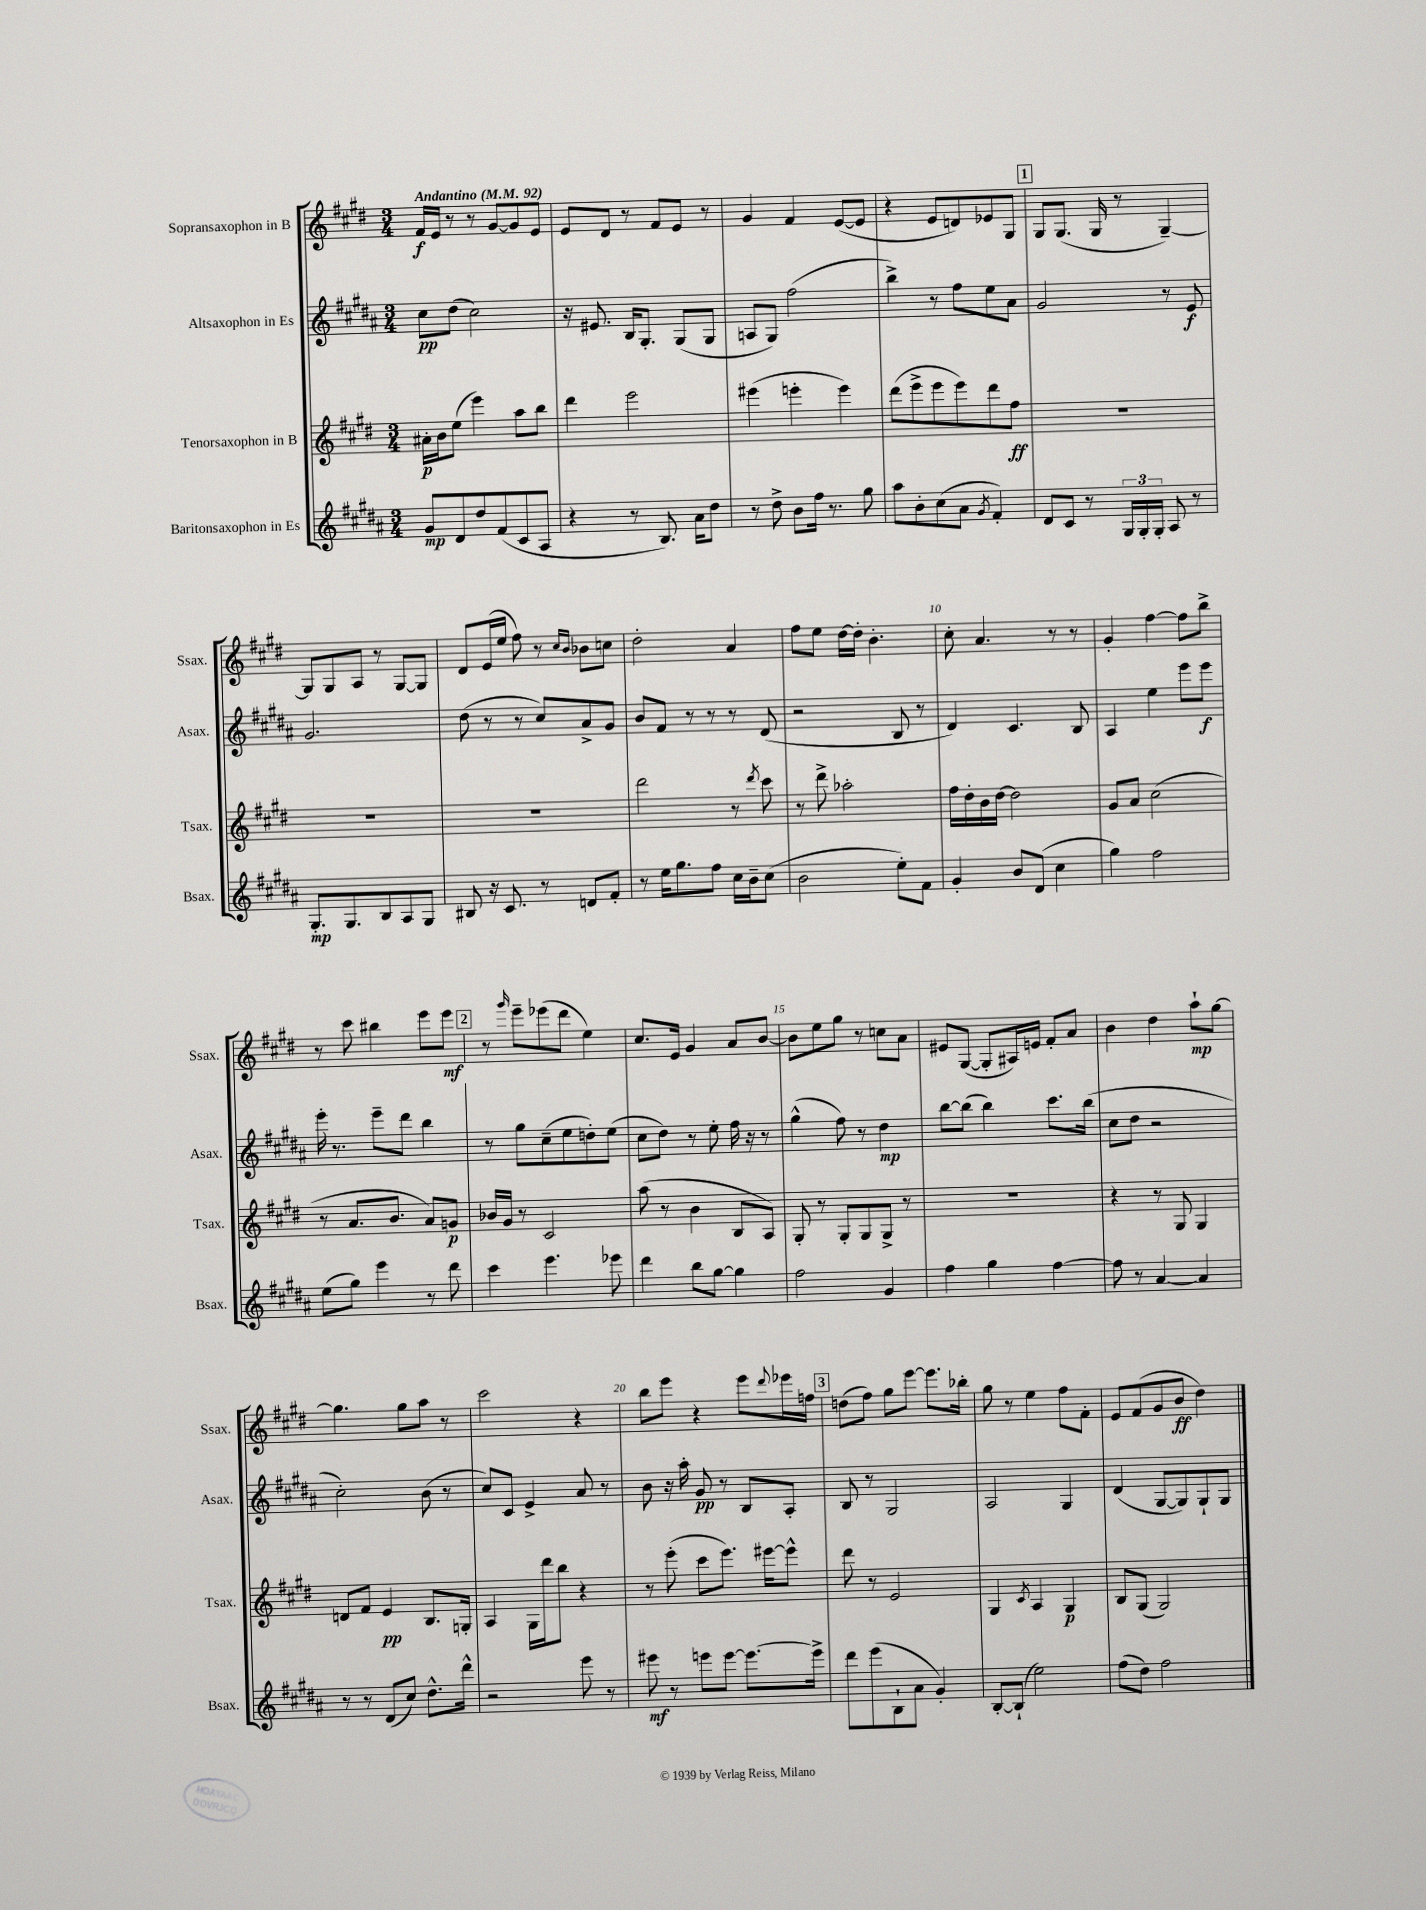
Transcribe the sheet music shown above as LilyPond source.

<<
\new StaffGroup <<
\new Staff = "s0" \with { instrumentName = "Sopransaxophon in B" shortInstrumentName = "Ssax." } {
    \clef treble \key e \major \numericTimeSignature \time 3/4 \tempo "Andantino" 4 = 92
    fis'16\f e'16 r8 r8 gis'8~ gis'8 e'8 |
    e'8 dis'8 r8 fis'8 e'8 r8 |
    gis'4 fis'4 e'8~( e'8 |
    r4 e'8 d'8) ees'8 gis8 |
    \mark \markup { \box "1" } gis8 gis8.( gis16 r8 gis4~--) |
    gis8 gis8 a8 r8 gis8~ gis8 |
    dis'8 e'16( e''16 fis''8) r8 \grace { cis''16 b'16 } bes'8 c''8 |
    dis''2-. a'4 |
    fis''8 e''8 dis''16~ dis''16-. b'4.-. |
    cis''8-. a'4. r8 r8 |
    gis'4-. fis''4~ fis''8 b''8-> |
    r8 cis'''8 bis''4 e'''8 e'''8\mf |
    \mark \markup { \box "2" } r8 \grace { gis'''16 } e'''8-- ees'''8( dis'''8 e''4) |
    cis''8. e'16 gis'4 a'8 b'8~ |
    b'8 e''8 gis''8 r8 c''8 a'8 |
    eis'8 gis8~( gis8-. ais16) e'16 fis'8-. a'8 |
    b'4 dis''4 a''8-!\mp gis''8~ |
    gis''4. gis''8 a''8 r8 |
    cis'''2 r4 |
    b''8 e'''8 r4 e'''8 \appoggiatura { dis'''8 } ees'''16 f''16 |
    \mark \markup { \box "3" } d''8( fis''8) gis''8 e'''8~ e'''8. bes''16-. |
    gis''8 r8 e''4 fis''8 fis'8-. |
    e'8 fis'8( gis'8 b'8\ff dis''4) \bar "|." |
}
\new Staff = "s1" \with { instrumentName = "Altsaxophon in Es" shortInstrumentName = "Asax." } {
    \clef treble \key b \major \numericTimeSignature \time 3/4
    cis''8\pp dis''8( cis''2) |
    r16 eis'8. b16 gis8.-. gis8( gis8 |
    a8 gis8) fis''2( |
    b''4->) r8 fis''8 e''8 ais'8 |
    \mark \markup { \box "1" } gis'2 r8 e'8\f |
    gis'2. |
    dis''8( r8 r8 cis''8) ais'8-> gis'8 |
    b'8 fis'8 r8 r8 r8 dis'8( |
    r2 b8 r8 |
    dis'4) cis'4. b8 |
    ais4 e''4 e'''8 e'''8\f |
    e'''16-. r8. e'''8-- dis'''8 b''4 |
    \mark \markup { \box "2" } r8 gis''8 cis''8--( e''8 d''8-.) e''8( |
    cis''8 dis''8) r8 e''8-. fis''16 r16 r8 |
    gis''4-^( fis''8) r8 dis''4\mp |
    b''8~ b''8( b''4) cis'''8. b''16( |
    cis''8 dis''8 r2 |
    cis''2-.) b'8( r8 |
    cis''8) cis'8 e'4-> ais'8 r8 |
    b'8 r16 ais''16-. gis'8\pp r8 b8 ais8-. |
    \mark \markup { \box "3" } b8 r8 gis2 |
    ais2 gis4 |
    dis'4( gis8~ gis8) gis8-! gis8 \bar "|." |
}
\new Staff = "s2" \with { instrumentName = "Tenorsaxophon in B" shortInstrumentName = "Tsax." } {
    \clef treble \key e \major \numericTimeSignature \time 3/4
    ais'16-.\p b'16 e''8( e'''4) a''8 b''8 |
    dis'''4 e'''2 |
    eis'''4( e'''4-. e'''4) |
    dis'''8( e'''8-> e'''8 e'''8) dis'''8 fis''8\ff |
    \mark \markup { \box "1" } R2. |
    R2. |
    R2. |
    dis'''2 r8 \acciaccatura { dis'''8 } cis'''8 |
    r8 dis'''8-> aes''2-. |
    fis''16 dis''16-. b'16 dis''16~ dis''2 |
    gis'8 a'8 cis''2( |
    r8 a'8. b'8. a'8) g'8\p |
    \mark \markup { \box "2" } bes'16 gis'16 r8 cis'2 |
    a''8( r8 b'4 b8 a8) |
    gis8-. r8 gis8-. gis8 gis8-> r8 |
    R2. |
    r4 r8 gis8 gis4 |
    d'8 fis'8 e'4\pp b8. g16-. |
    a4 gis16 dis'''16 b''8 r4 |
    r8 e'''8-.( cis'''8 e'''8.) eis'''16~ eis'''8-^ |
    \mark \markup { \box "3" } dis'''8 r8 e'2 |
    gis4 \acciaccatura { cis'8 } a4 gis4\p |
    b8 gis8( gis2) \bar "|." |
}
\new Staff = "s3" \with { instrumentName = "Baritonsaxophon in Es" shortInstrumentName = "Bsax." } {
    \clef treble \key b \major \numericTimeSignature \time 3/4
    gis'8\mp dis'8 dis''8 fis'8( cis'8 ais8 |
    r4 r8 b8.) ais'16 dis''8 |
    r8 dis''8-> b'8 fis''16 r8. gis''8 |
    ais''8 b'8-. cis''8( ais'8 \acciaccatura { gis'8 } fis'4-.) |
    \mark \markup { \box "1" } dis'8 cis'8 r8 \tuplet 3/2 { gis16 gis16-. gis16-. } ais8 r8 |
    gis8.-.\mp gis8. b8 ais8 gis8 |
    bis8 r16 cis'8. r8 d'8 fis'8-. |
    r8 e''16 gis''8. fis''8 cis''16 b'16-- cis''8( |
    b'2 e''8-.) fis'8 |
    gis'4-. b'8 dis'8( cis''4 |
    gis''4) fis''2 |
    e''8( gis''8) e'''4 r8 dis'''8 |
    \mark \markup { \box "2" } cis'''4 e'''4. ees'''8 |
    dis'''4 b''8 gis''8~ gis''4 |
    fis''2 gis'4 |
    fis''4 gis''4 fis''4~ |
    fis''8 r8 ais'4~ ais'4 |
    r8 r8 dis'8( cis''8) dis''8.-^ dis'''16-^ |
    r2 e'''8 r8 |
    eis'''8\mf r8 e'''8 e'''8~ e'''8.~ e'''16-> |
    \mark \markup { \box "3" } dis'''8 e'''8( b8-! ais'8 gis'4-.) |
    b8~-. b8-!( e''2) |
    fis''8( dis''8) fis''2 \bar "|." |
}
>>
>>
\layout { \context { \Score \override BarNumber.break-visibility = ##(#f #t #t) barNumberVisibility = #(every-nth-bar-number-visible 5) } }
